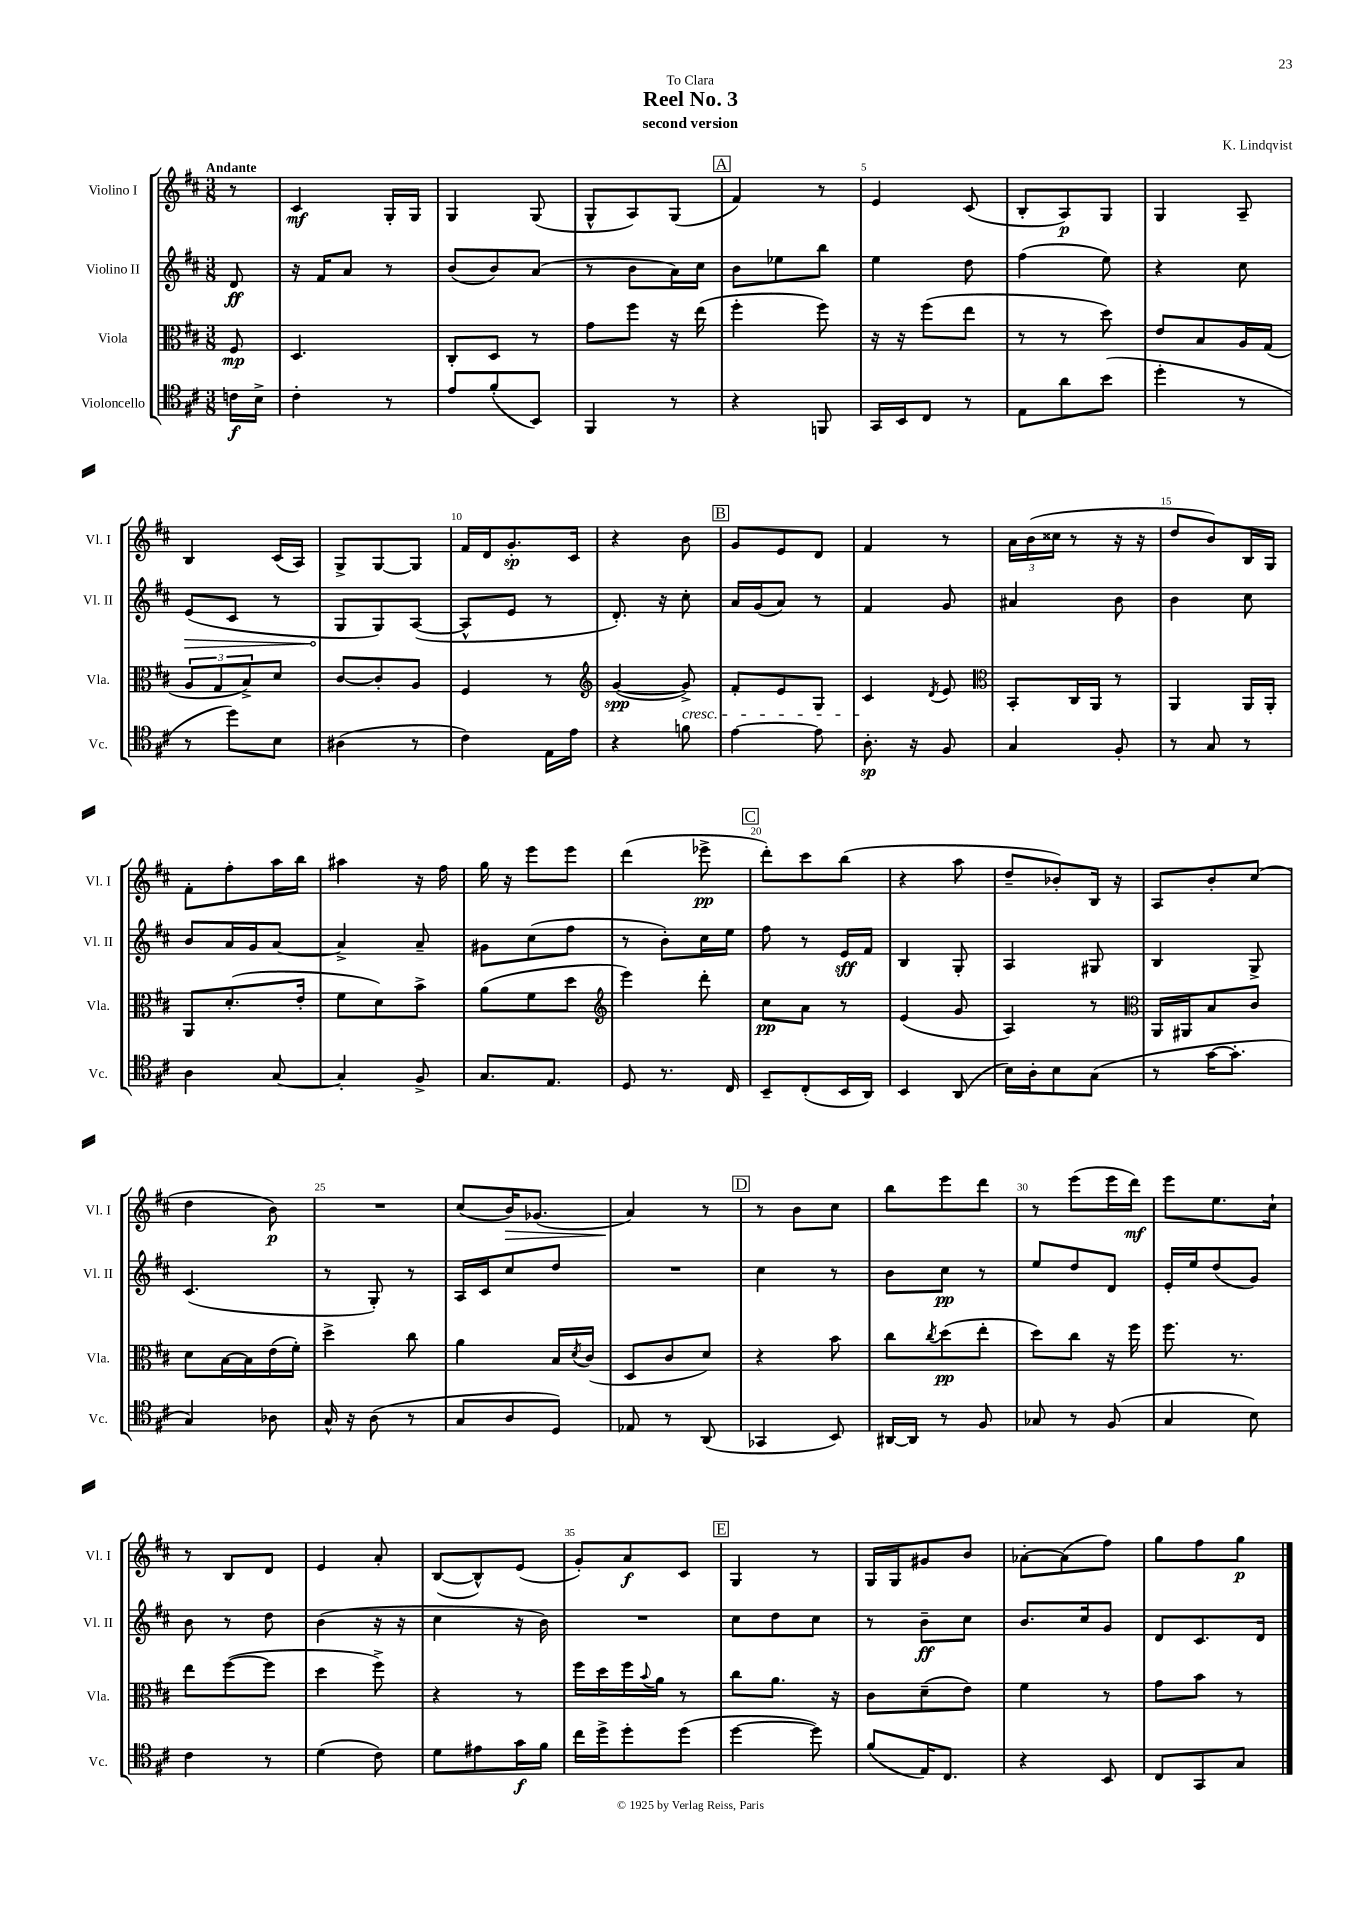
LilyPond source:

\header { title = "Reel No. 3" composer = "K. Lindqvist" subtitle = "second version" dedication = "To Clara" }
<<
\new StaffGroup <<
\new Staff = "s0" \with { instrumentName = "Violino I" shortInstrumentName = "Vl. I" } {
    \clef treble \key d \major \numericTimeSignature \time 3/8 \partial 8 \tempo "Andante"
    r8 |
    cis'4\mf g16-. g16 |
    g4 g8( |
    g8-^ a8) g8( |
    \mark \markup { \box "A" } fis'4) r8 |
    e'4 cis'8( |
    b8-. a8\p) g8 |
    g4 a8-- |
    b4 cis'16( a16) |
    g8-> g8~ g8 |
    fis'16 d'16 g'8.-.\sp cis'16 |
    r4 b'8 |
    \mark \markup { \box "B" } g'8 e'8 d'8 |
    fis'4 r8 |
    \tuplet 3/2 { a'16 b'16( cisis''16 } r8 r16 r16 |
    d''8 b'8) b16 g16 |
    fis'8-. fis''8-. a''16 b''16 |
    ais''4 r16 fis''16 |
    g''16 r16 e'''8 e'''8 |
    d'''4( ees'''8->\pp |
    \mark \markup { \box "C" } d'''8-.) cis'''8 b''8( |
    r4 a''8 |
    d''8-- bes'8-.) b16 r16 |
    a8 b'8-. cis''8( |
    d''4 b'8\p) |
    R4. |
    cis''8( b'16\>) ges'8.( |
    a'4\!) r8 |
    \mark \markup { \box "D" } r8 b'8 cis''8 |
    b''8 e'''8 d'''8 |
    r8 e'''8( e'''16 d'''16\mf) |
    e'''8 e''8. cis''16-! |
    r8 b8 d'8 |
    e'4 a'8-. |
    b8~( b8-^) e'8( |
    g'8-.) a'8\f cis'8 |
    \mark \markup { \box "E" } g4 r8 |
    g16 g16 gis'8 b'8 |
    aes'8~-. aes'8( fis''8) |
    g''8 fis''8 g''8\p \bar "|." |
}
\new Staff = "s1" \with { instrumentName = "Violino II" shortInstrumentName = "Vl. II" } {
    \clef treble \key d \major \numericTimeSignature \time 3/8 \partial 8
    d'8\ff |
    r16 fis'16 a'8 r8 |
    b'8( b'8) a'8( |
    r8 b'8 a'16) cis''16 |
    \mark \markup { \box "A" } b'8 ees''8 b''8 |
    e''4 d''8 |
    fis''4( e''8) |
    r4 cis''8 |
    \once \override Hairpin.circled-tip = ##t e'8\>( cis'8 r8 |
    g8\! g8) a8~( |
    a8-^ e'8 r8 |
    d'8.-.) r16 cis''8-. |
    \mark \markup { \box "B" } a'16 g'16( a'8) r8 |
    fis'4 g'8 |
    ais'4 b'8 |
    b'4 cis''8 |
    b'8 a'16 g'16 a'8~ |
    a'4-> a'8-- |
    gis'8 cis''8( fis''8 |
    r8 b'8-.) cis''16 e''16 |
    \mark \markup { \box "C" } fis''8 r8 e'16\sff fis'16 |
    b4 g8-. |
    a4 gis8 |
    b4 g8-> |
    cis'4.( |
    r8 g8-.) r8 |
    a16 cis'16 cis''8 d''8 |
    R4. |
    \mark \markup { \box "D" } cis''4 r8 |
    b'8 cis''8\pp r8 |
    e''8 d''8 d'8 |
    e'16-. e''16 d''8( g'8) |
    b'8 r8 d''8 |
    b'4( r16 r16 |
    cis''4 r16 b'16) |
    R4. |
    \mark \markup { \box "E" } cis''8 d''8 cis''8 |
    r8 b'8--\ff cis''8 |
    b'8. cis''16 g'8 |
    d'8 cis'8. d'16 \bar "|." |
}
\new Staff = "s2" \with { instrumentName = "Viola" shortInstrumentName = "Vla." } {
    \clef alto \key d \major \numericTimeSignature \time 3/8 \partial 8
    fis8\mp |
    d4. |
    cis8-. d8 r8 |
    g'8 fis''8 r16 e''16( |
    \mark \markup { \box "A" } fis''4-. fis''8) |
    r16 r16 fis''8( e''8 |
    r8 r8 d''8) |
    e'8 b8 a16 g16( |
    \tuplet 3/2 { a8 g8 b8->) } d'8 |
    cis'8~ cis'8-. a8 |
    fis4 r8 |
    \clef treble g'4~\spp( g'8->\cresc) |
    \mark \markup { \box "B" } fis'8-. e'8 g8 |
    cis'4\! \acciaccatura { d'8 } e'8 |
    \clef alto b,8-. cis16 a,16 r8 |
    a,4 a,16 a,16-. |
    a,8 d'8.-.( e'16-. |
    fis'8 d'8) b'8-> |
    a'8( fis'8 d''8 |
    \clef treble e'''4) d'''8-. |
    \mark \markup { \box "C" } cis''8\pp a'8 r8 |
    e'4( g'8 |
    a4) r8 |
    \clef alto a,16 ais,16 b8 cis'8 |
    d'8 b16~ b16 e'16( fis'16-.) |
    d''4-> cis''8 |
    a'4 b16 \acciaccatura { d'8 } cis'16( |
    d8 cis'8 d'8) |
    \mark \markup { \box "D" } r4 b'8 |
    cis''8 \acciaccatura { cis''8 } d''8\pp( e''8-. |
    d''8) cis''8 r16 fis''16 |
    fis''8. r8. |
    e''8 fis''8~( fis''8 |
    d''4 fis''8->) |
    r4 r8 |
    fis''16 d''16 fis''16 \appoggiatura { b'8 } a'16 r8 |
    \mark \markup { \box "E" } cis''8 a'8. r16 |
    cis'8 d'8--( e'8) |
    fis'4 r8 |
    g'8 b'8 r8 \bar "|." |
}
\new Staff = "s3" \with { instrumentName = "Violoncello" shortInstrumentName = "Vc." } {
    \clef tenor \key d \major \numericTimeSignature \time 3/8 \partial 8
    c'16\f b16-> |
    cis'4-. r8 |
    e'8 fis'8-.( b,8) |
    fis,4 r8 |
    \mark \markup { \box "A" } r4 f,8 |
    g,16 b,16 cis8 r8 |
    e8 a'8 b'8( |
    d''4-. r8 |
    r8 d''8) b8 |
    ais4( r8 |
    cis'4) e16 e'16 |
    r4 f'8 |
    \mark \markup { \box "B" } e'4~ e'8 |
    a8.-.\sp r16 fis8 |
    g4 fis8-. |
    r8 g8 r8 |
    a4 g8~ |
    g4-. fis8-> |
    g8. e8. |
    d8 r8. cis16 |
    \mark \markup { \box "C" } b,8-- cis8-.( b,16 a,16) |
    b,4 a,8( |
    b16) a16-. b8 g8( |
    r8 g'16~ g'8.-. |
    g4) aes8 |
    g16-^ r16 a8( r8 |
    g8 a8 d8) |
    ees8 r8 a,8( |
    \mark \markup { \box "D" } ges,4 b,8) |
    ais,16~ ais,16 r8 fis8 |
    ges8 r8 fis8( |
    g4 b8) |
    cis'4 r8 |
    d'4( cis'8) |
    d'8 eis'8 g'16\f fis'16 |
    cis''16 d''16-> d''8-. d''8( |
    \mark \markup { \box "E" } d''4~ d''8) |
    fis'8( e16) cis8. |
    r4 b,8 |
    cis8 g,8 g8 \bar "|." |
}
>>
>>
\layout { \context { \Score \override BarNumber.break-visibility = ##(#f #t #t) barNumberVisibility = #(every-nth-bar-number-visible 5) } }
